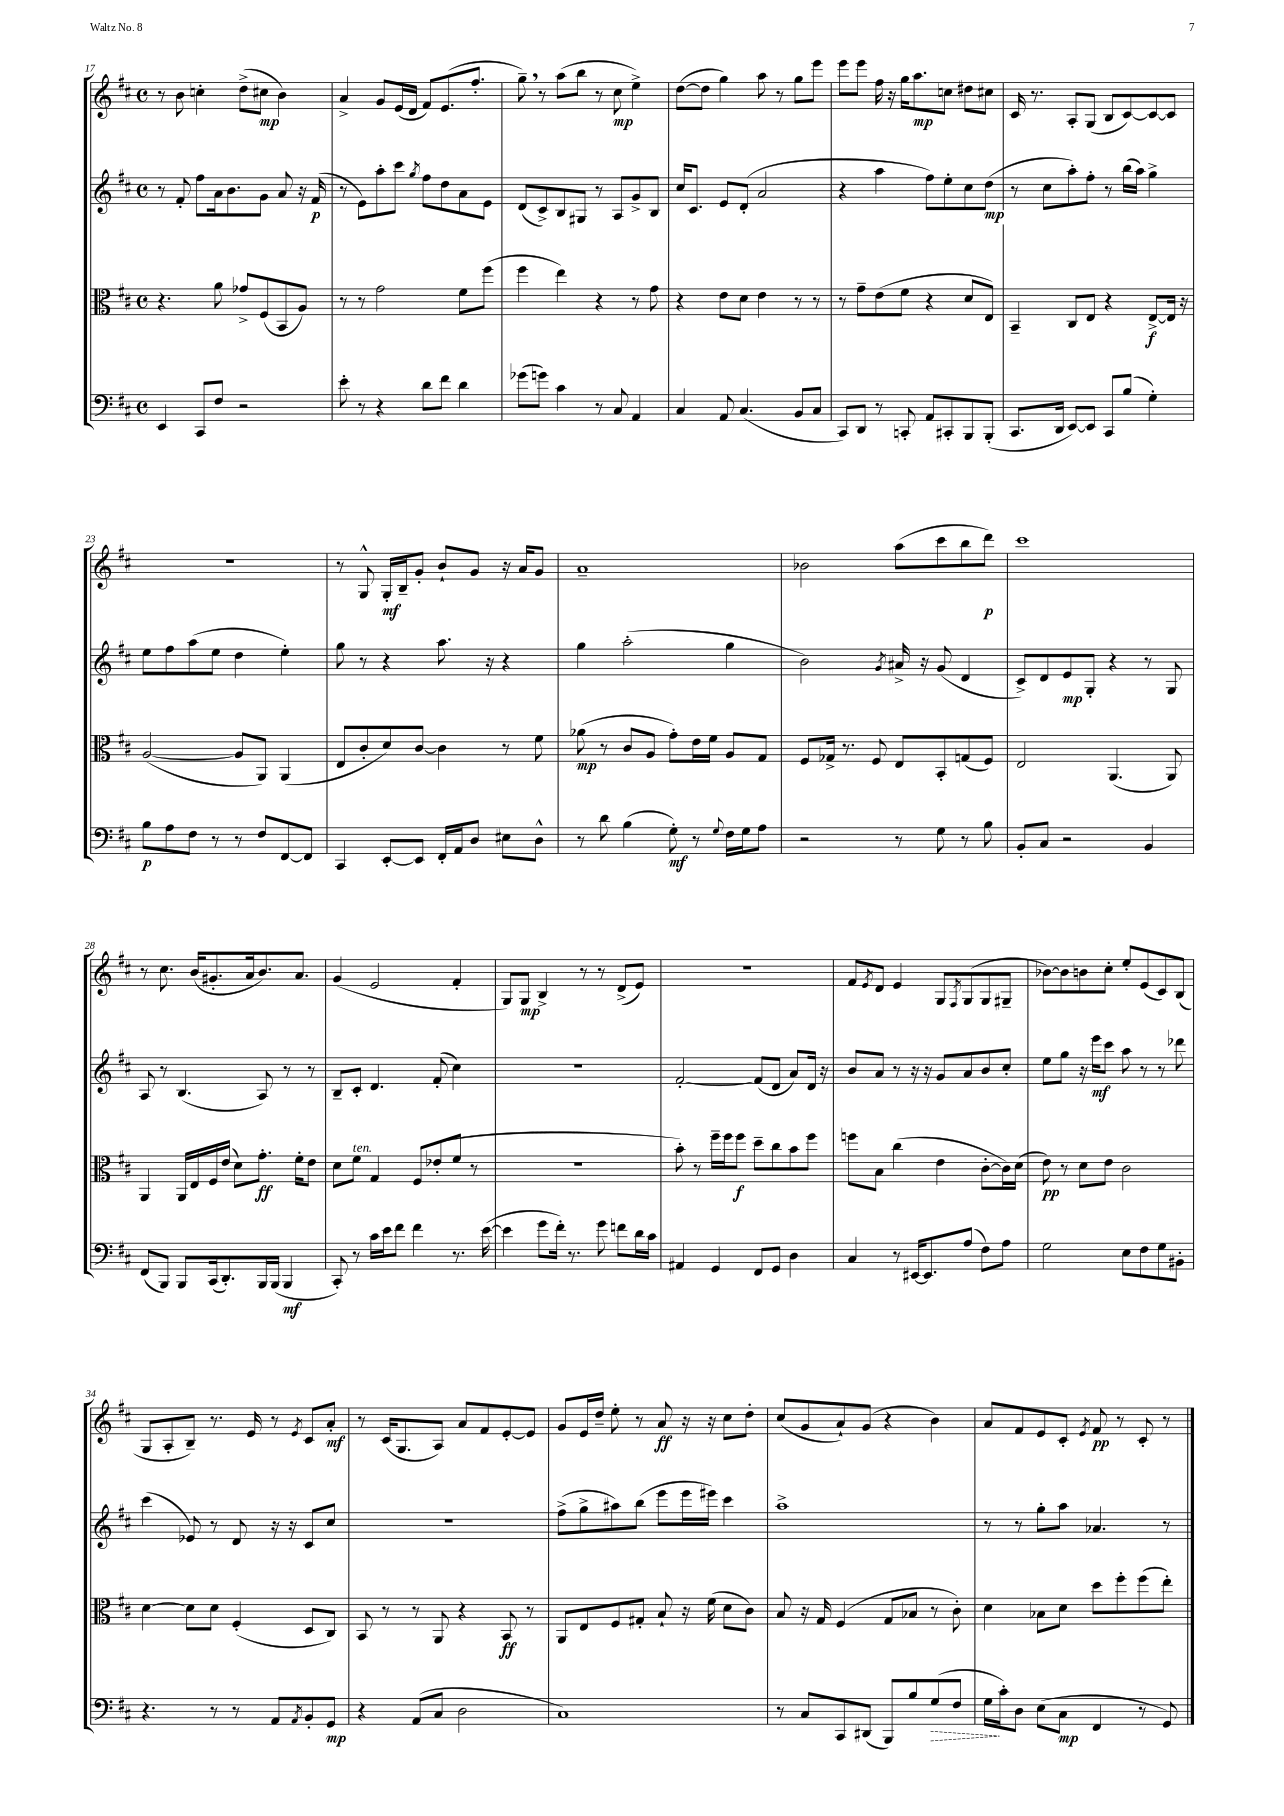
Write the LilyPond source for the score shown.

<<
\new StaffGroup <<
\new Staff = "s0" {
    \clef treble \key d \major \defaultTimeSignature \time 4/4
    r8 b'8 c''4-. d''8->( cis''8\mp b'4) |
    a'4-> g'8 e'16( d'16 fis'8) e'8.( fis''8.-. |
    g''8--) \breathe r8 a''8( b''8 r8 cis''8\mp e''4->) |
    d''8~( d''8 g''4) a''8 r8 g''8 e'''8 |
    e'''8 e'''8 fis''16 r16 g''16 a''8.\mp c''8 dis''8 cis''8 |
    cis'16 r8. a8-. g8( b8 cis'8~) cis'8~ cis'8 |
    R1 |
    r8 g8-^ g16-.\mf b16-- g'8-. b'8-! g'8 r16 a'16 g'8 |
    a'1-- |
    bes'2 a''8( cis'''8 b''8 d'''8\p) |
    cis'''1 |
    r8 cis''8. b'16( gis'8.-. a'16 b'8.) a'8. |
    g'4( e'2 fis'4-. |
    g8) g8\mp b4-> r8 r8 d'8->( e'8) |
    R1 |
    fis'8 \acciaccatura { e'8 } d'8 e'4 g8 \acciaccatura { fis8 } g8( g8 gis8-- |
    bes'8~) bes'8 b'8 cis''8-. e''8-. e'8( cis'8) b8( |
    g8 a8-. b8--) r8. e'16 r8 \acciaccatura { e'8 } cis'8 a'8-.\mf |
    r8 cis'16( g8. a8) a'8 fis'8 e'8~-. e'8 |
    g'8 e'16 d''16-- e''8-. r8 a'8\ff r16 r16 cis''8 d''8-. |
    cis''8( g'8 a'8-!) g'8( r4 b'4) |
    a'8 fis'8 e'8 cis'8-. \acciaccatura { e'8 } fis'8\pp r8 cis'8-. r8 \bar "|." |
}
\new Staff = "s1" {
    \clef treble \key d \major \defaultTimeSignature \time 4/4
    r8 fis'8-. fis''8 a'16 b'8. g'8 a'8 r16 fis'16\p( |
    r8 e'8) a''8-. cis'''8 \acciaccatura { g''8 } fis''8 d''8 a'8 e'8 |
    d'8( cis'8->) b8 gis8 r8 a8 g'8-> b8 |
    cis''16 cis'8. e'8 d'8-.( a'2 |
    r4 a''4 fis''8) e''8-. cis''8 d''8\mp( |
    r8 cis''8 a''8-.) fis''8-. r8 b''16( a''16) g''4-> |
    e''8 fis''8 a''8( e''8 d''4 e''4-.) |
    g''8 r8 r4 a''8. r16 r4 |
    g''4 a''2-.( g''4 |
    b'2) \acciaccatura { g'8 } ais'16-> r16 g'8( d'4 |
    cis'8->) d'8 e'8\mp g8-. r4 r8 g8 |
    a8 r8 b4.( a8) r8 r8 |
    b8-- cis'8-. d'4. fis'8-.( cis''4) |
    r1 |
    fis'2~-. fis'8( d'8 a'8) d'16 r16 |
    b'8 a'8 r8 r16 r16 g'8 a'8 b'8 cis''8-. |
    e''8 g''8 r16 e'''16\mf cis'''8 a''8 r8 r8 des'''8 |
    cis'''4( ees'8) r8 d'8 r16 r16 cis'8 cis''8 |
    R1 |
    fis''8->( g''8-> ais''8) b''8( e'''8 e'''16 eis'''16) cis'''4 |
    a''1-> |
    r8 r8 g''8-. a''8 aes'4. r8 \bar "|." |
}
\new Staff = "s2" {
    \clef alto \key d \major \defaultTimeSignature \time 4/4
    r4. a'8 ges'8-> fis8( b,8 a8) |
    r8 r8 g'2 fis'8 fis''8( |
    fis''4 e''4) r4 r8 g'8 |
    r4 e'8 d'8 e'4 r8 r8 |
    r8 g'8-- e'8( fis'8 r4 d'8 e8) |
    b,4-- cis8 e8 r4 e8~->\f e16 r16 |
    a2~( a8 a,8) a,4( |
    e8 cis'8-. d'8) cis'8~ cis'4 r8 fis'8 |
    aes'8\mp( r8 cis'8 a8 g'8-.) e'16 fis'16 a8 g8 |
    fis8 ges16-> r8. fis8 e8 b,8-. g8( fis8) |
    e2 a,4.( a,8) |
    a,4 a,16 e16 fis16 e'16( d'8) g'8.-.\ff fis'16-. e'8 |
    d'8 fis'8^\markup { \italic "ten." } g4 fis8( ees'8-. fis'8 r8 |
    r1 |
    b'8-.) r8 fis''16-- fis''16 fis''8\f d''8-- cis''8 b'8 fis''8 |
    f''8 b8 cis''4( e'4 cis'8~-. cis'16) d'16( |
    e'8\pp) r8 d'8 e'8 cis'2 |
    d'4~ d'8 d'8 fis4-.( d8 cis8) |
    b,8 r8 r8 a,8 r4 b,8\ff r8 |
    a,8 e8 fis8 gis8-. b8-! r16 fis'16( d'8 cis'8) |
    b8 r16 g16 fis4( g8 bes8 r8 cis'8-.) |
    d'4 bes8 d'8 d''8 fis''8-. fis''8( e''8-.) \bar "|." |
}
\new Staff = "s3" {
    \clef bass \key d \major \defaultTimeSignature \time 4/4
    e,4 cis,8 fis8 r2 |
    e'8-. r8 r4 d'8 fis'8 d'4 |
    ges'8( g'8) cis'4 r8 cis8 a,4 |
    cis4 a,8 cis4.( b,8 cis8 |
    cis,8) d,8 r8 c,8-. a,8 cis,8-. b,,8 b,,8-.( |
    cis,8. d,16 e,8~) e,8 cis,8 b8( g4-.) |
    b8\p a8 fis8 r8 r8 fis8 fis,8~ fis,8 |
    cis,4 e,8~-. e,8 fis,16-. a,16 d8 eis8 d8-^ |
    r8 d'8 b4( g8-.\mf) r8 \appoggiatura { g8 } fis16 g16 a8 |
    r2 r8 g8 r8 b8 |
    b,8-. cis8 r2 b,4 |
    fis,8( b,,8) b,,8 cis,16( d,8.-.) b,,16 b,,16( b,,4\mf |
    cis,8-.) r8 cis'16 e'16 fis'8 fis'4 r8. e'16~( |
    e'4 g'8 fis'16-.) r8. g'8 f'8 d'16 cis'16 |
    ais,4 g,4 fis,8 g,8 d4 |
    cis4 r8 eis,16~ eis,8. a8( fis8) a8 |
    g2 e8 fis8 g8 bis,8-. |
    r4. r8 r8 a,8 \acciaccatura { a,8 } b,8-. g,8\mp |
    r4 a,8( cis8 d2 |
    cis1) |
    r8 cis8 cis,8 dis,8( b,,8) b8 \once \override Hairpin.style = #'dashed-line g8\>( fis8 |
    g16\! cis'16-.) d8 e8( cis8\mp fis,4 r8 g,8) \bar "|." |
}
>>
>>
\layout { \context { \Score currentBarNumber = #17 } }
